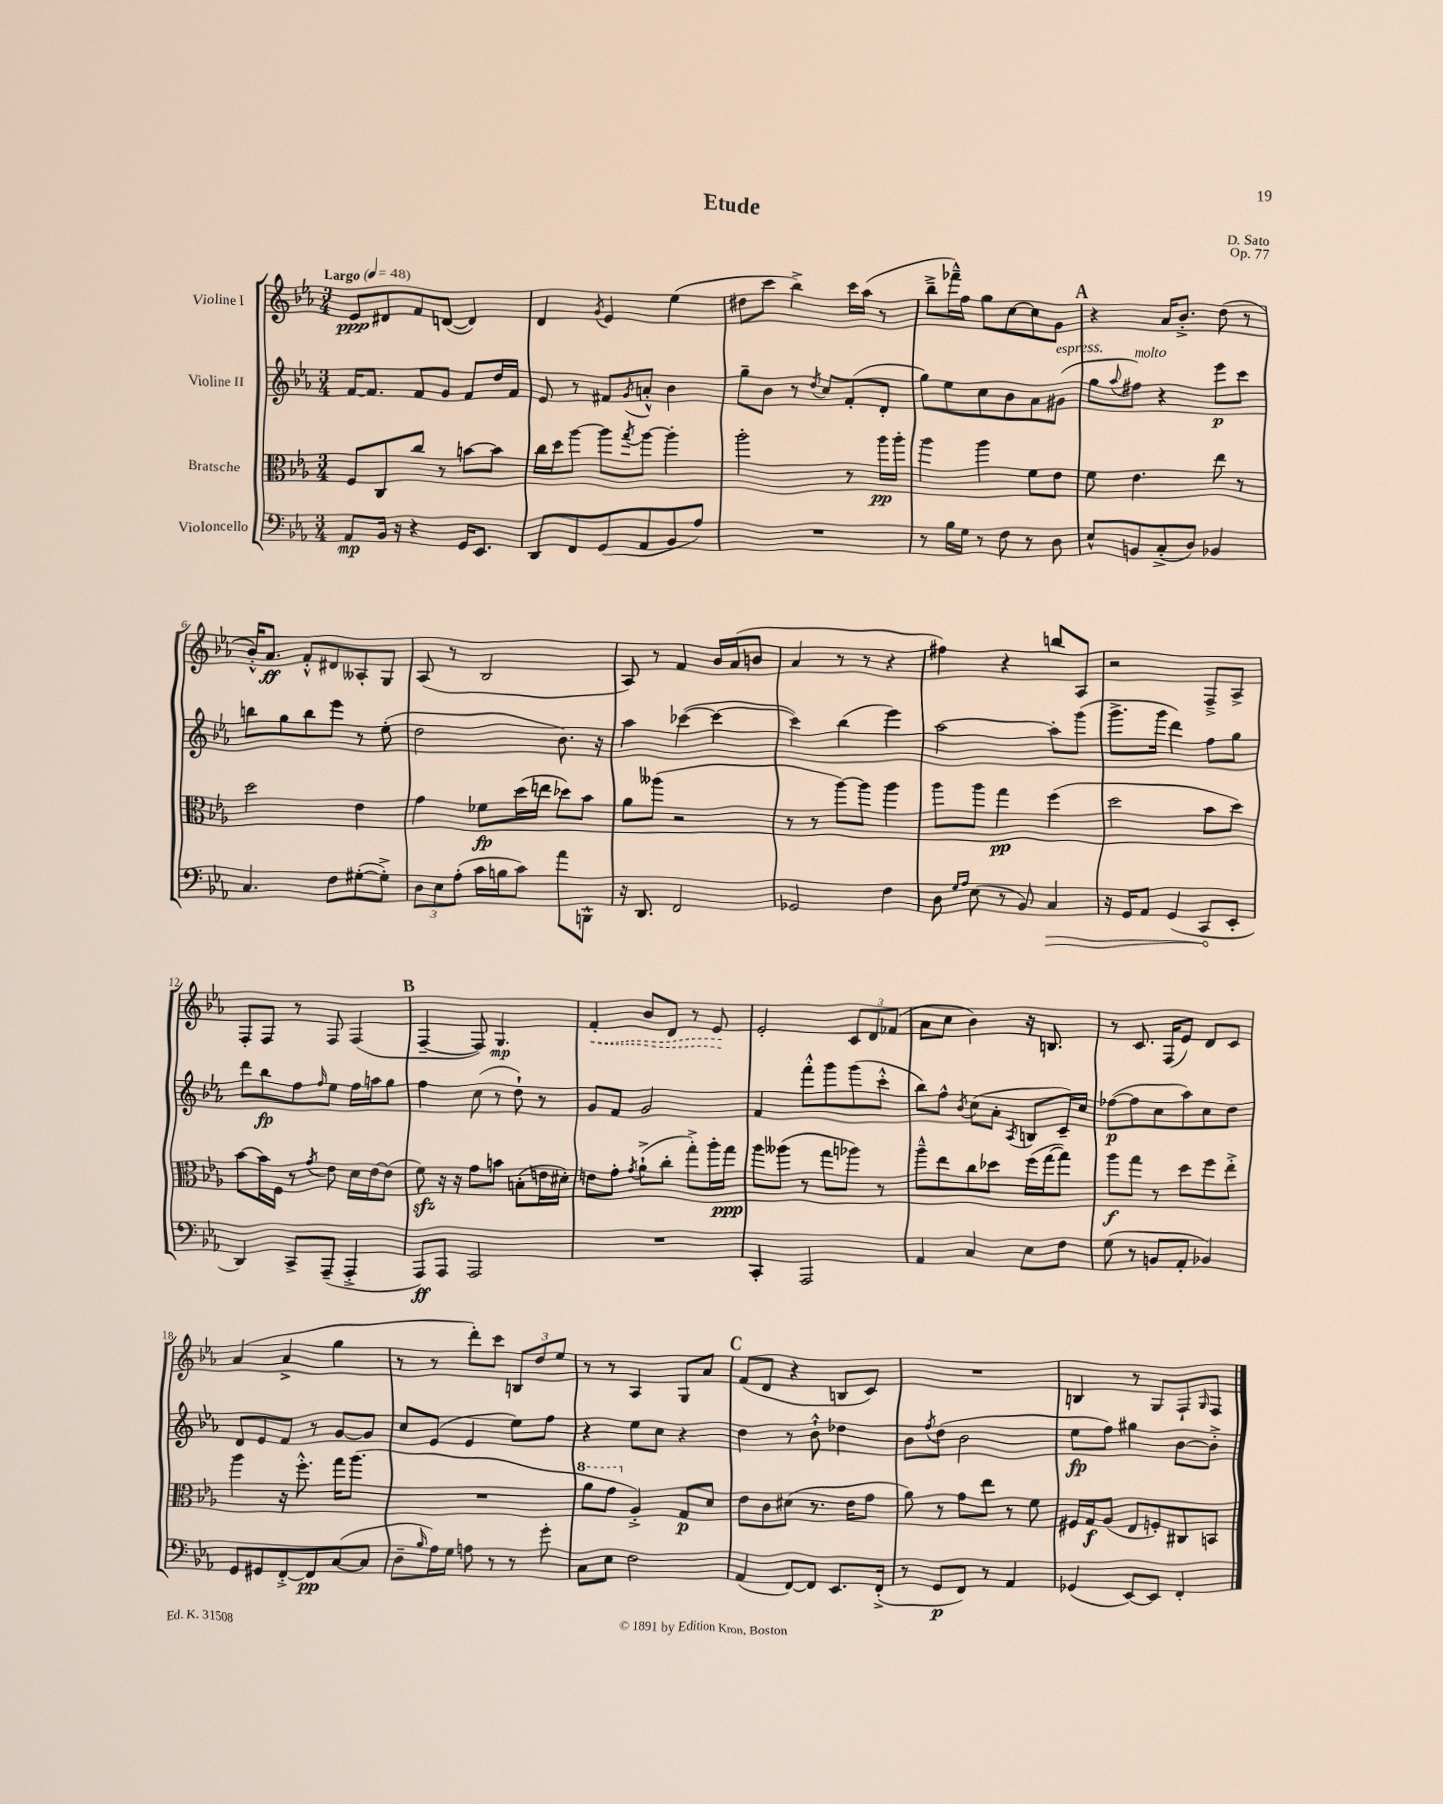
\header { title = "Etude" composer = "D. Sato" opus = "Op. 77" }
<<
\new StaffGroup <<
\new Staff = "s0" \with { instrumentName = "Violine I" } {
    \clef treble \key ees \major \numericTimeSignature \time 3/4 \tempo "Largo" 4 = 48
    ees'8\ppp dis'8 f'8 d'8~( d'4) |
    d'4 \acciaccatura { g'8 } ees'4 ees''4( |
    dis''8 c'''8 bes''4->) c'''16 aes''16( r8 |
    bes''8---> fes'''16---^) f''16 g''8 c''8~ c''8 g'8 |
    \mark \markup { \bold "A" } r4 aes'16 bes'8.-.-> d''8( r8 |
    bes'16-.-^) aes'8.\ff f'8-.-^ dis'8 aeses8-. g8 |
    aes8( r8 bes2 |
    aes8) r8 f'4 bes'16 aes'16( b'8 |
    aes'4 r8 r8 r4 |
    fis''4) r4 b''8 aes8 |
    r2 f8---> aes8-> |
    f8-. f8 r8 f8 f4( |
    \mark \markup { \bold "B" } f4~-- f8) g4.\mp |
    \once \override Hairpin.style = #'dashed-line f'4-.\< bes'8 d'8 r8 ees'8\! |
    ees'2-. \tuplet 3/2 { c'8 d'8 fes'8( } |
    aes'8 c''8 bes'4) r16 b8. |
    r8 c'8. f16( ees'8) d'8 c'8 |
    aes'4( aes'4-> g''4 |
    r8 r8 d'''8-.) c'''8 \tuplet 3/2 { b8 d''8 ees''8 } |
    r8 r8 aes4 g8 aes'8 |
    \mark \markup { \bold "C" } f'8( d'8 r4 b8 c'8) |
    R2. |
    b4 r8 g8 f8-! \grace { g16 } f8 \bar "|." |
}
\new Staff = "s1" \with { instrumentName = "Violine II" } {
    \clef treble \key ees \major \numericTimeSignature \time 3/4
    f'16~ f'8. f'8 g'8 f'8 d''16 f'16 |
    ees'8 r8 fis'8 \acciaccatura { g'8 } a'8-.-^ bes'4 |
    g''8-- bes'8 r8 \acciaccatura { d''8 } c''8 f'8-.( d'8-. |
    g''8) ees''8 c''8 bes'8 aes'8 gis'8^\markup { \italic "espress." }( |
    \mark \markup { \bold "A" } g''8 \appoggiatura { aes''8 } fis''8^\markup { \italic "molto" }) r4 ees'''8\p c'''8 |
    b''8 g''8 b''8 ees'''8 r8 ees''8-.( |
    d''2 bes'8.) r16 |
    aes''4 ces'''4~( ces'''4~ |
    ces'''4) bes''4( ees'''4) |
    aes''2~ aes''8-. g'''8( |
    g'''8.-> g'''16 d'''4) f''8 g''8 |
    d'''8 bes''8\fp f''8 \grace { f''16 } ees''8 f''16 a''16 g''8 |
    \mark \markup { \bold "B" } f''4 c''8( r8 d''8-!) r8 |
    g'8 f'8 g'2 |
    f'4 f'''8-.-^ g'''8 g'''8( c'''8-.-^ |
    bes''8) f''8-^ \acciaccatura { bes'8 } c''8( aes'8-. \acciaccatura { aes8 } b8 c'16--) c''16 |
    fes''8~\p( fes''8 c''8 aes''8) c''8 d''8 |
    d'8 ees'8 f'8 r8 g'8~ g'8 |
    c''8 ees'8( ees'4 ees''8) f''8 |
    r4 ees''8 c''8 r4 |
    \mark \markup { \bold "C" } d''4 r8 bes'8-!-^ des''4 |
    bes'8 \acciaccatura { f''8 } d''8( bes'2 |
    ees''8\fp f''8) gis''4 bes'8~ bes'8-.-> \bar "|." |
}
\new Staff = "s2" \with { instrumentName = "Bratsche" } {
    \clef alto \key ees \major \numericTimeSignature \time 3/4
    f8 c8 c''8 r8 b'8~ b'8 |
    c''16 d''16 aes''8~ aes''8 \acciaccatura { g''8 } aes''8~ aes''4-. |
    aes''2-. r8 aes''16\pp aes''16-. |
    aes''4 aes''4 f'8 ees'8 |
    \mark \markup { \bold "A" } f'8 ees'4. ees''8 r8 |
    d''2 ees'4 |
    g'4 fes'8\fp d''16( e''16 des''8) bes'8 |
    aes'8 aeses''8( r2 |
    r8 r8 aes''8~) aes''8 aes''4 |
    aes''8 aes''8 g''4\pp f''4( |
    d''2 bes'8 d''8) |
    bes'8~ bes'16 f16 r8 \acciaccatura { g'8 } ees'8 d'16 ees'16~ ees'8( |
    \mark \markup { \bold "B" } f'8\sfz) r16 r16 g'8 b'8 b8-.( e'16 dis'16-.) |
    e'8 g'8-. \acciaccatura { g'8 } aes'8-!->( c''8-. g''8-.->) aes''16-. g''16\ppp |
    aes''8 aeses''8( r8 g''8 aes''8) r8 |
    aes''8---^ ees''8 c''8 des''8 f''16( g''16~ g''8) |
    aes''8\f g''8 r8 d''8 f''8 ees''8-.-> |
    aes''4 r16 f''8.-.-^ g''16 aes''8.( |
    R2. |
    \ottava #1 aes''8 g''8 \ottava #0 aes4-.->) g8\p d'8 |
    \mark \markup { \bold "C" } ees'8 c'8 dis'8( r8. ees'16 g'8 |
    aes'8) r8 g'8 ees''8 r8 f'8 |
    fis16 g16\f aes8( ees8 f8-.) cis8 b,8 \bar "|." |
}
\new Staff = "s3" \with { instrumentName = "Violoncello" } {
    \clef bass \key ees \major \numericTimeSignature \time 3/4
    aes,8\mp bes,16 r16 r4 g,16 ees,8. |
    d,8 f,8 g,8( aes,8 bes,8 aes8) |
    R2. |
    r8 bes16 g16 r8 f8 r8 d8 |
    \mark \markup { \bold "A" } ees8-^ b,8 c8-.->( d8) bes,4 |
    c4. f8 gis8~-.( gis8-.->) |
    \tuplet 3/2 { d8 ees8 aes8-.( } c'16 b16 c'8) aes'8 b,,8-^ |
    r16 d,8. f,2 |
    ges,2 f4 |
    d8 \grace { g16 aes16 } ees8( r8 bes,8) \once \override Hairpin.circled-tip = ##t c4\> |
    r16 g,16 aes,8 g,4( c,8\! ees,8-. |
    d,4) c,8-> aes,,8--( aes,,4-.-> |
    \mark \markup { \bold "B" } aes,,8\ff) aes,,8 aes,,2 |
    R2. |
    c,4-. aes,,2 |
    aes,4 c4 ees8 f8 |
    g8( r8 b,8 aes,8-. bes,4) |
    g,8 gis,8 f,8~-.-> f,8\pp c8~( c8 |
    d8-- \grace { bes16 } aes16) g16 a8 r8 r8 g'8-. |
    c8 ees8 f2 |
    \mark \markup { \bold "C" } aes,4( f,8~) f,8 ees,8. f,16-.->( |
    r8 g,8\p f,8) r8 aes,4 |
    ges,4( ees,8~) ees,8 f,4-. \bar "|." |
}
>>
>>
